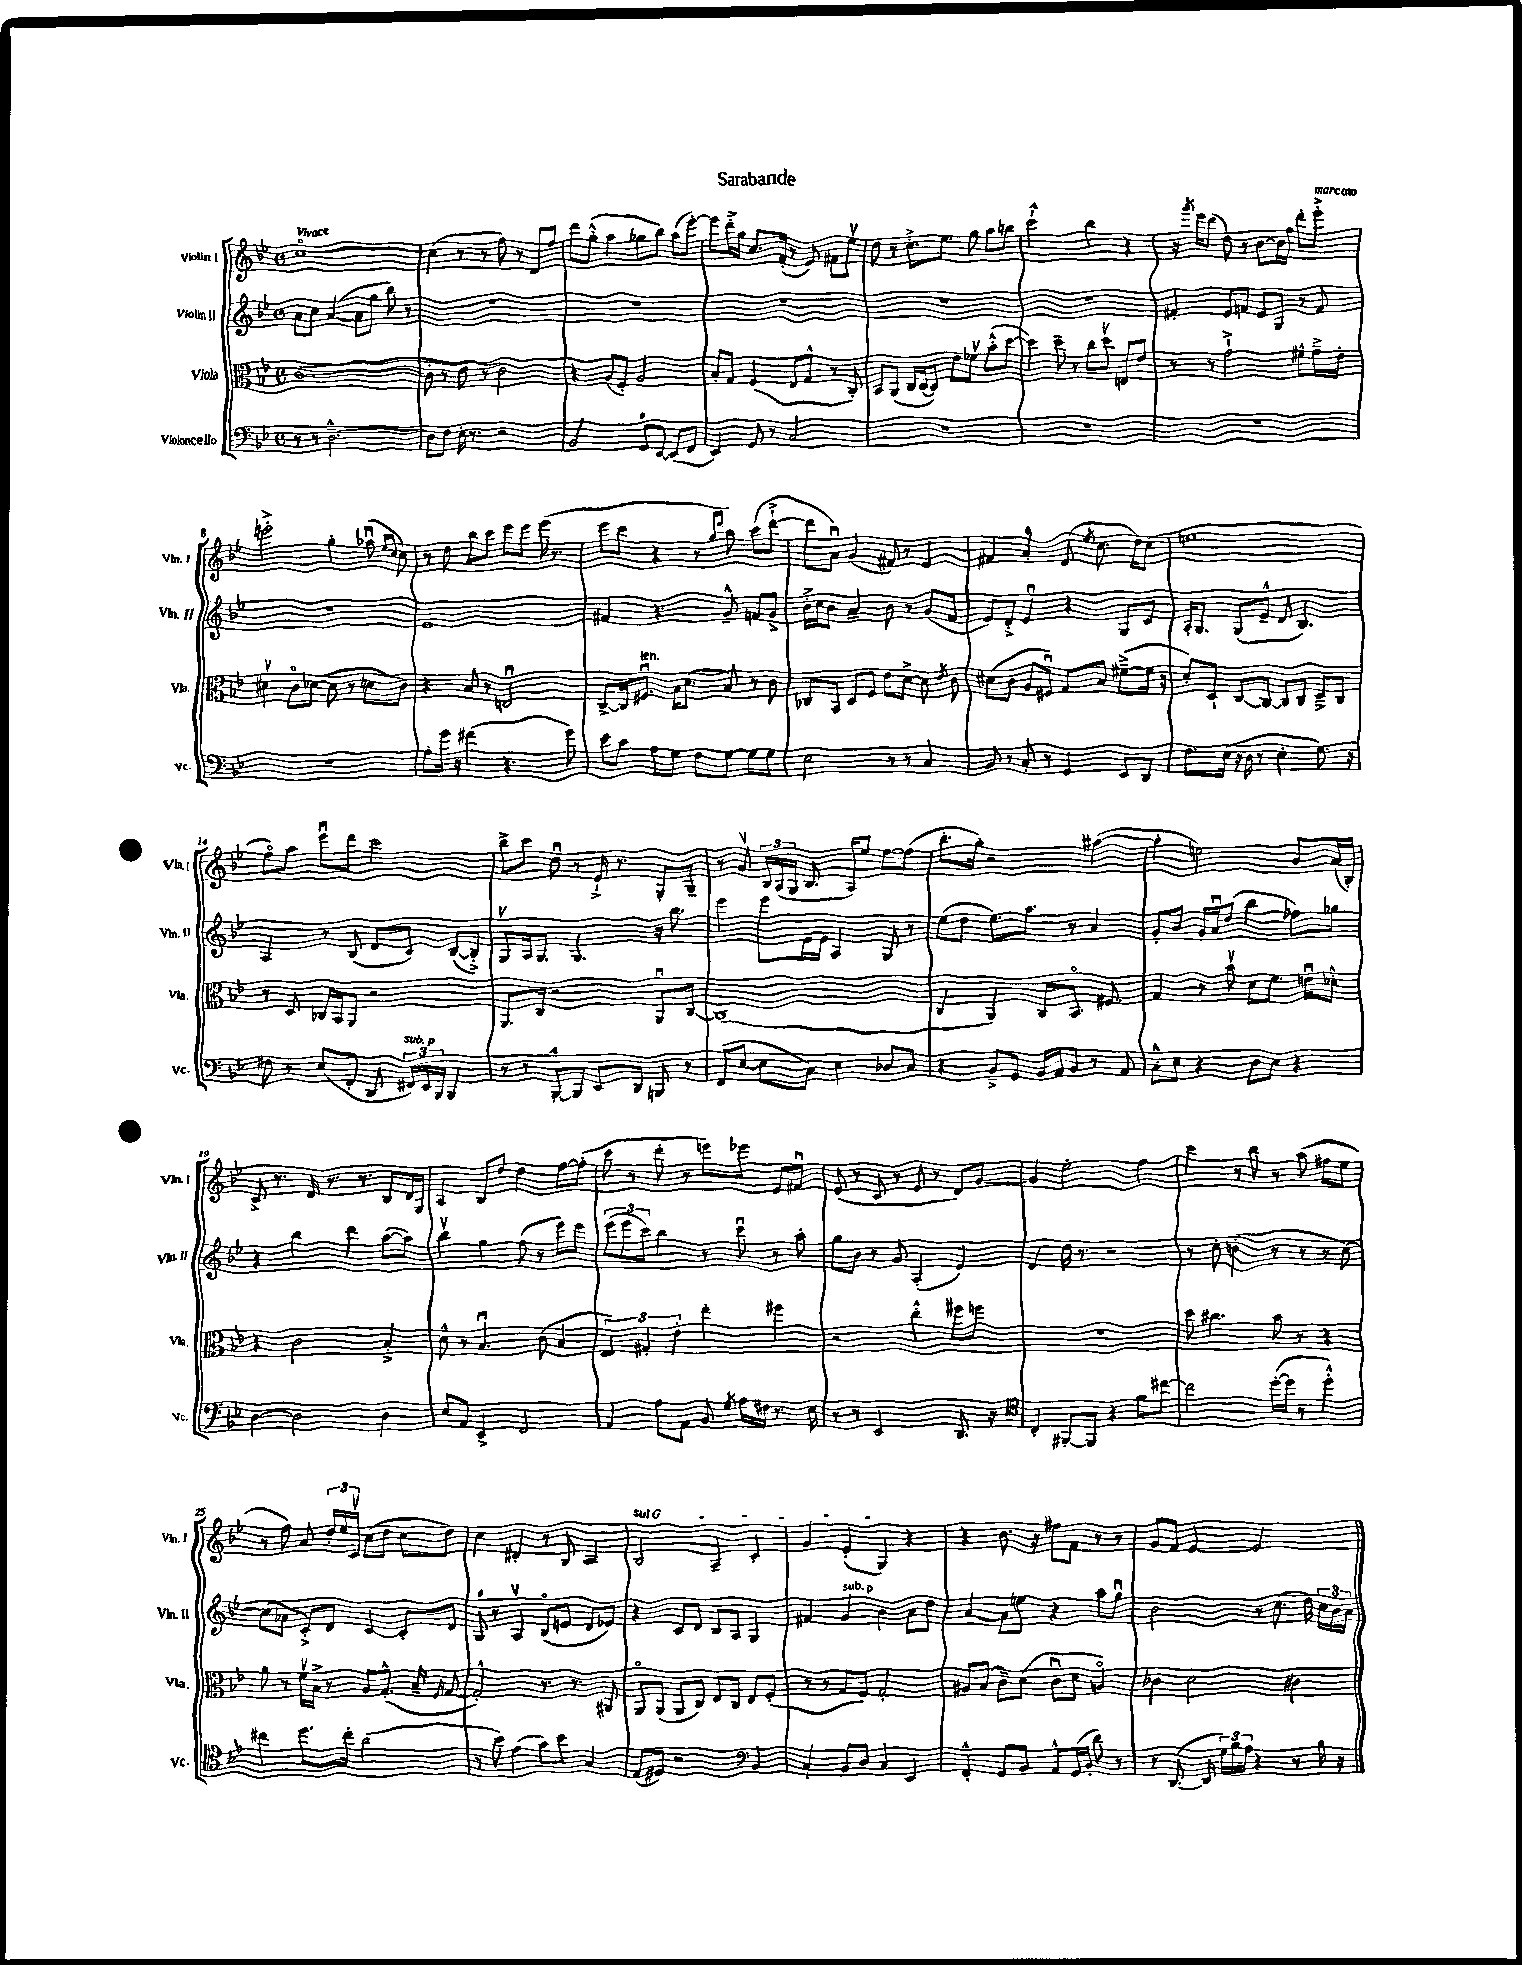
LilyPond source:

\header { title = "Sarabande" }
<<
\new StaffGroup <<
\new Staff = "s0" \with { instrumentName = "Violin I" shortInstrumentName = "Vln. I" } {
    \clef treble \key bes \major \defaultTimeSignature \time 4/4 \tempo "Vivace"
    \autoBeamOff c''1~\flageolet |
    c''4( r8 r8 f''8) r8 d'8[ f''8] |
    d'''8[ g''8]-.-^( a''4 ges''8[ bes''8]) a''8[( ees'''8]~-.) |
    ees'''8[ d'''16-.-> g''16] c''8.[ f'16]-.( r8 ees'8) fis'8[ ees''8]\upbow |
    d''8 r8 c''8.[-.-> ees''8.] g''8 a''8[ b''8] |
    c'''2-!-^ bes''4 r4 |
    r16 \acciaccatura { g'''8 } ees'''16[ d'''8]( d''8) r8 bes'8[~ bes'16 f''16] d'''8[-. ees'''8]-.->^\markup { \italic "marcato" } |
    e'''2-.-> g''4-. aes''8\downbow( \grace { ees''16[ c''16] } c''8) |
    r8 d''8 bes''8[ c'''8] ees'''8[ ees'''8] ees'''16( r8. |
    ees'''8[ c'''8] r4 r8 \grace { g''16[ d'''16] } a''8) c'''8[( d'''8]~-!-> |
    d'''8[ a'8]\downbow) g'4( fis'8) r8 ees'4 |
    fis'4 a'4-0-. d'8( \acciaccatura { ees''8 } c''8. d''16[) c''8]( |
    e''1 |
    f''8[\flageolet) a''8] ees'''8[\downbow d'''8] c'''2 |
    bes''8[-> c'''8] d''8\downbow r8 ees'16-!-> r8. g8[-. g8]-- |
    r8 g'8\upbow \tuplet 3/2 { bes16[ a16( g16] } bes8. a16[) ees''8] f''8[~ f''8]( |
    bes''8.[-. g''16]-.) r2 ais''4~( |
    ais''4-. e''2) bes'8[ a'16( bes16]-.) |
    c'8-> r8. d'16 r8. r8. bes8[ d'16 g16] |
    a4 bes8[ d''8] d''4 f''8[~ f''8]-.( |
    c'''8 r8 d'''8-. r8 e'''8[) ees'''8] ees'8[ fis'8]\downbow |
    ees'8( r8 c'8 r8 ees'8 r8 d'8[) g'8]~ |
    g'4 ees''2-. f''4 |
    c'''4 r8 bes''8 r8 a''8( fis''8[ ees''8] |
    r8 f''8) a'8 \tuplet 3/2 { d''16[-. ees''16 c'16]\upbow } c''8[( d''8] c''8[ d''8]) |
    c''4 dis'4-. r8 bes8 a4 |
    \once \override TextSpanner.bound-details.left.text = \markup { \italic "sul G" } bes2\startTextSpan a4-- c'4-. |
    g'4 ees'4-.( g4\stopTextSpan) r4 |
    r4 bes'8. r16 fis''8[ f'8] r8 r8 |
    g'8[ f'8] ees'4~ ees'2 \bar "|." |
}
\new Staff = "s1" \with { instrumentName = "Violin II" shortInstrumentName = "Vln. II" } {
    \clef treble \key bes \major \defaultTimeSignature \time 4/4
    \autoBeamOff a'8[ c''8] a'4~( a'8[ g''8] bes''8) r8 |
    R1 |
    R1 |
    R1 |
    R1 |
    R1 |
    fis'4-. ees'8[ f'8] ees'8[ g8] r8 f'8 |
    R1 |
    ees'1 |
    fis'4 r4. g'8---^ f'8[ g'8]-> |
    bes'16[-.-> c''16 bes'8] a'4-- bes'8 r8 g'8[( f'8] |
    ees'8[) d'8]-.-> ees'4\downbow r4 g8[ c'8] |
    a16[-. g8.] g8[( ees'8]---^ d'8 bes4.) |
    a4 r8 bes8( d'8[ c'8]) bes8[~( bes8]-.->) |
    g8[\upbow a16 g8.] g4. r16 bes''8. |
    ees'''4 ees'''8[ ees'16~ ees'16] a4 g8 r8 |
    ees''8[( d''8] ees''8.[) a''8.] r8 a'4 |
    g'8[-. bes'8] g'16[ a'16\downbow d''8]( bes''4 fes''8[) ges''8] |
    r4 bes''4 d'''4 a''8[~( a''8]) |
    bes''4\upbow g''4 f''8( r8 ees'''8[) ees'''8] |
    \tuplet 3/2 { ees'''8[( ees'''8 c'''8]) } bes''4 r8 c'''8\downbow r8 a''8-. |
    g''8[ bes'8] r8 g'8 a4-.( ees'4) |
    d'4 d''16 r8. r2 |
    r8 c''8-. b'4-.( r8 r8 r8 c''8~) |
    c''8[( aes'8] c'8[-.->) d'8] c'4~ c'8[-. d'8] |
    g8-0 r8 a4\upbow bes8[\flageolet( e'8] d'8[ ees'8]) |
    r4 c'8[ d'8] bes8[ a8] g4 |
    fis'4 g'4^\markup { \italic "sub. p" } bes'4 a'8[ d''8] |
    a'4~ a'8[ e''8] r4 a''8[ g''8]\downbow |
    bes'2 r8 c''8.( d''16) \tuplet 3/2 { c''16[ bes'16 a'16] } \bar "|." |
}
\new Staff = "s2" \with { instrumentName = "Viola" shortInstrumentName = "Vla." } {
    \clef alto \key bes \major \defaultTimeSignature \time 4/4
    \autoBeamOff c'1~( |
    c'8-. r8 ees'8 r8 c'2) |
    r4 a8[( f8]-.) a2 |
    bes8[-. g8] f4( ees8[ g8]-^ r8 c8-.) |
    bes,8[ a,8]( c16[ d16~ d8]) ees'8[ fes'8]\upbow bes'8[-.-^( d''8]~ |
    d''4) d''8-- r8 c''8[ d''8]\upbow e8[ ees'8] |
    r8 r8 g'2-!-> fis'8[-^ g'16---> ees'16]-. |
    dis'4\upbow c'8[\flageolet des'8]~( des'8 r8 d'8[ c'8]) |
    r4 bes8 r8 e2\downbow |
    c8[~-> c16 fis8.]\downbow^\markup { \italic "ten." } bes16[ d'8.]( bes8) r8 c'8 |
    ces8[ bes,8] d8[ f8] ees'8[ d'8]~-> d'8 \acciaccatura { ees'8 } c'8 |
    dis'8[( c'8] a8[ fis8]\downbow) g8[ bes8] fis'8[~--->( fis'16] r16 |
    d'8[-.) d8]-! c8[~ c8]~ c8[ c8] d8[---> c8] |
    r8 d8 ces16[ bes,16 a,8] r2 |
    a,8.[ c16] r2 a,8[\downbow c8]~ |
    c1( |
    c4 a,4) c8[ bes,8.]\flageolet fis8. |
    g4 r8 bes'8\upbow d'8[ f'8.] e'16[\downbow des'8]-.-^ |
    r4 c'2 bes4-.-> |
    d'8-^ r8 bes4.\downbow c'8( bes4 |
    \tuplet 3/2 { ees4) gis4-. ees'4-. } ees''4-. fis''4 |
    r2 c''4-.-^ fis''8[ f''8] |
    R1 |
    d''8 cis''4. bes'8 r8 r4 |
    a'8 r8 f'16[\upbow bes16]-> r8 a8[ g8.]-.-^( bes16-- \grace { f16 } g8~ |
    g2-.-^) r8. r8. ais,8 |
    a,8[\flageolet a,8]( a,8[ c8]) ees8[ c8] ees8[ f8]-.( |
    r8 r8 g8[ f8]) g2-. |
    ais8[ bes8]( c'8[--) d'8]( c'8[\downbow d'8] a4\flageolet) |
    ces'4 d'2 cis'4 \bar "|." |
}
\new Staff = "s3" \with { instrumentName = "Violoncello" shortInstrumentName = "Vc." } {
    \clef bass \key bes \major \defaultTimeSignature \time 4/4
    \autoBeamOff r8 r8 d2.~---^ |
    d8[ f8] ees16-. r8. r2 |
    bes,2 g,8[-0 ees,8]~ ees,8[( f,8] |
    ees,4) g,8 r8 c2 |
    R1 |
    R1 |
    R1 |
    R1 |
    a8[-. g'16] r16 fis'4( r4. g'8) |
    ees'8[ c'8] a8[ g8] f8[ g8]~ g8[ g8] |
    ees2 r8 r8 c4 |
    bes,8 r8 c8-. r8 g,4 ees,8[ d,8] |
    f8.[ ees16]( r16 d16 r8 ees4-. g8.) r16 |
    fis8 r8 ees8[( f,8]-. d,8 \tuplet 3/2 { fis,16[^\markup { \italic "sub. p" }) ees,16 bes,,16] } bes,,4 |
    r8 r8 bes,,8[~-.-^ bes,,8] ees,8[ d,8] b,,8 r8 |
    f,8[( ees8]~ ees8[ c8]) ees4 des8[ c8] |
    r4 bes,8[---> g,8] bes,16[ a,16 bes,8] r8 a,8 |
    c8[-.-^ ees8] r4 d8[ ees8] r4 |
    d4~ d2 d4 |
    ees8[ a,8] ees,4-> f,2 |
    a,4 a8[ a,8] bes,8 \acciaccatura { g8 } a16[ fis16] r8. ees16 |
    r8 r8 ees,2 d,8. r16 |
    \clef tenor c4-. fis,8[~-. fis,8] r4 f'8[ cis''8]~ |
    cis''2 d''16[~-.( d''16] r8 d''4-.-^) |
    cis''4 d''8.[ cis''16]-. a'2( |
    r8 bes'8) ees'4( g'8[) bes'8] g4 |
    ees8[( dis8]) r2 \clef bass bes,4 |
    c4-! bes,8[ d8] c4 ees,4 |
    f,4-.-^ g,8[ bes,8] a,8[-^ g,16( bes,16]-. d'8) r8 |
    r8 d,8.~( d,16 \tuplet 3/2 { g16[) bes16 a16] } r4 r8 bes16 r16 \bar "|." |
}
>>
>>
